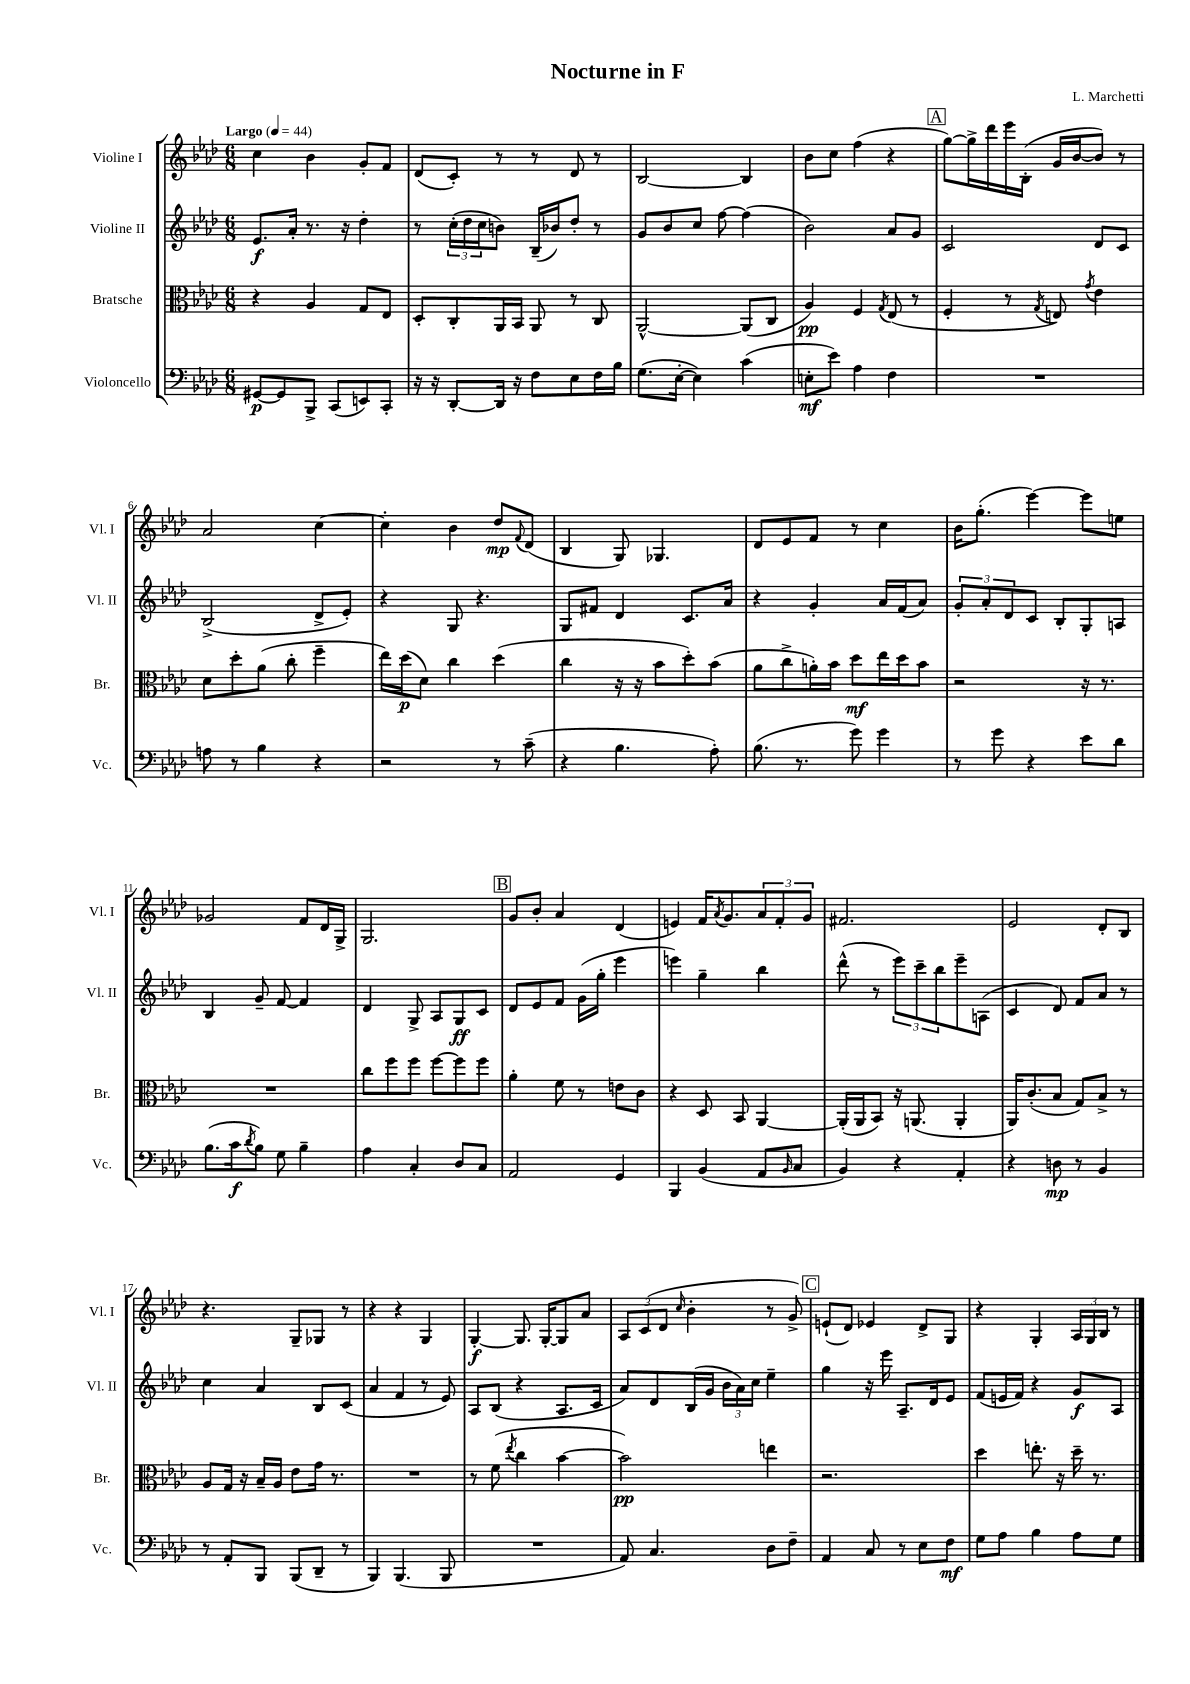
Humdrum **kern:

**kern	**dynam	**kern	**dynam	**kern	**dynam	**kern	**dynam
*part4	*part4	*part3	*part3	*part2	*part2	*part1	*part1
*staff4	*staff4	*staff3	*staff3	*staff2	*staff2	*staff1	*staff1
*I"Violoncello	*	*I"Bratsche	*	*I"Violine II	*	*I"Violine I	*
*I'Vc.	*	*I'Br.	*	*I'Vl. II	*	*I'Vl. I	*
*clefF4	*	*clefC3	*	*clefG2	*	*clefG2	*
*k[b-e-a-d-]	*	*k[b-e-a-d-]	*	*k[b-e-a-d-]	*	*k[b-e-a-d-]	*
*M6/8	*	*M6/8	*	*M6/8	*	*M6/8	*
*MM44	*	*MM44	*	*MM44	*	*MM44	*
=1	=1	=1	=1	=1	=1	=1	=1
!	!	!	!	!	!	!LO:TX:a:B:t=Largo	!
[8GG#X/L	p	4r	.	8.e-/L	f	4cc\	.
8GG#/]	.	.	.	.	.	.	.
.	.	.	.	16a-'/Jk	.	.	.
8BBB-^/J	.	4A-/	.	8.r	.	4b-\	.
(8CC/L	.	.	.	.	.	.	.
.	.	.	.	16r	.	.	.
8EEn/)	.	8G/L	.	4dd-'\	.	8g'/L	.
8CC'/J	.	8E-/J	.	.	.	8f/J	.
=2	=2	=2	=2	=2	=2	=2	=2
16r	.	8D-'/L	.	8r	.	(8d-/L	.
16r	.	.	.	.	.	.	.
[8DD-'/L	.	8C'/	.	(24cc'\LL	.	8c'/J)	.
.	.	.	.	24dd-\	.	.	.
.	.	.	.	24cc\J	.	.	.
16DD-/Jk]	.	16AA-/L	.	8bn\J)	.	8r	.
16r	.	16BB-/JJ	.	.	.	.	.
8F\L	.	8AA-/	.	(16B-~/LL	.	8r	.
.	.	.	.	16b-X/J)	.	.	.
8E-\	.	8r	.	8dd-'/J	.	8d-/	.
16F\L	.	8C/	.	8r	.	8r	.
16B-\JJ	.	.	.	.	.	.	.
=3	=3	=3	=3	=3	=3	=3	=3
(8.G\L	.	[2AA-^^/	.	8g/L	.	[2B-/	.
.	.	.	.	8b-/	.	.	.
[16E-'\Jk	.	.	.	.	.	.	.
4E-\])	.	.	.	8cc/J	.	.	.
.	.	.	.	[8ff\	.	.	.
(4c\	.	(8AA-/L]	.	(4ff\]	.	4B-/]	.
.	.	8C/J	.	.	.	.	.
=4	=4	=4	=4	=4	=4	=4	=4
8En'\L	mf	4A-/)	pp	2b-\)	.	8b-\L	.
8e-\J)	.	.	.	.	.	8cc\J	.
4A-\	.	4F/	.	.	.	(4ff\	.
.	.	8qG/	.	.	.	.	.
4F\	.	(8E-/	.	8a-/L	.	4r	.
.	.	8r	.	8g/J	.	.	.
!!LO:REH:place=s1:t=A
=5	=5	=5	=5	=5	=5	=5	=5
2.r	.	4F'/	.	2c/	.	[8gg\L)	.
.	.	.	.	.	.	16gg^\L]	.
.	.	.	.	.	.	16ddd-\	.
.	.	8r	.	.	.	16eee-\	.
.	.	.	.	.	.	(16B-'\JJ	.
.	.	8qG/	.	.	.	.	.
.	.	8En/)	.	.	.	16g/LL	.
.	.	.	.	.	.	[16b-/J	.
.	.	8qg/	.	.	.	.	.
.	.	4e-\	.	8d-/L	.	8b-/J])	.
.	.	.	.	8c/J	.	8r	.
!!LO:LB:g=z
=6	=6	=6	=6	=6	=6	=6	=6
8An\	.	8d-\L	.	(2B-^/	.	2a-/	.
8r	.	8dd-'\	.	.	.	.	.
4B-\	.	(8a-\J	.	.	.	.	.
.	.	8cc'\	.	.	.	.	.
4r	.	4ff~\	.	8d-^/L	.	[4cc\	.
.	.	.	.	8e-'/J)	.	.	.
=7	=7	=7	=7	=7	=7	=7	=7
2r	.	16ee-\LL)	.	4r	.	4cc'\]	.
.	.	(16dd-\J	p	.	.	.	.
.	.	8d-\J)	.	.	.	.	.
.	.	4cc\	.	8G/	.	4b-\	.
.	.	.	.	4.r	.	.	.
8r	.	(4dd-\	.	.	.	8dd-/L	mp
.	.	.	.	.	.	8qqf/	.
(8c~\	.	.	.	.	.	(8d-/J	.
=8	=8	=8	=8	=8	=8	=8	=8
4r	.	4cc\	.	8G/L	.	4B-/	.
.	.	.	.	8f#X/J	.	.	.
4.B-\	.	16r	.	4d-/	.	8G/)	.
.	.	16r	.	.	.	.	.
.	.	8b-\L	.	.	.	4.G-X/	.
.	.	8dd-'\)	.	8.c/L	.	.	.
8A-'\)	.	(8b-\J	.	.	.	.	.
.	.	.	.	16a-/Jk	.	.	.
=9	=9	=9	=9	=9	=9	=9	=9
(8.B-\	.	8a-\L	.	4r	.	8d-/L	.
.	.	8cc^\	.	.	.	8e-/	.
8.r	.	.	.	.	.	.	.
.	.	16an'\L)	.	4g'/	.	8f/J	.
.	.	16b-\JJ	.	.	.	.	.
8g\)	.	8dd-\L	mf	.	.	8r	.
4g\	.	16ee-\L	.	16a-/LL	.	4cc\	.
.	.	16dd-\J	.	(16f/J	.	.	.
.	.	8b-\J	.	8a-/J)	.	.	.
=10	=10	=10	=10	=10	=10	=10	=10
8r	.	2r	.	12g'/L	.	16b-\KL	.
.	.	.	.	.	.	(8.gg'\J	.
.	.	.	.	12a-'/	.	.	.
8g\	.	.	.	.	.	.	.
.	.	.	.	12d-/	.	.	.
4r	.	.	.	8c/J	.	[4eee-\)	.
.	.	.	.	8B-'/L	.	.	.
8e-\L	.	16r	.	8G'/	.	8eee-\L]	.
.	.	8.r	.	.	.	.	.
8d-\J	.	.	.	8An/J	.	8een\J	.
!!LO:LB:g=z
=11	=11	=11	=11	=11	=11	=11	=11
(8.B-\L	.	2.r	.	4B-/	.	2g-X/	.
16c\k	f	.	.	.	.	.	.
8qd-/	.	.	.	.	.	.	.
8B-\J)	.	.	.	8g~/	.	.	.
8G\	.	.	.	[8f/	.	.	.
4B-~\	.	.	.	4f/]	.	8f/L	.
.	.	.	.	.	.	16d-/L	.
.	.	.	.	.	.	16G^/JJ	.
=12	=12	=12	=12	=12	=12	=12	=12
4A-\	.	8cc\L	.	4d-/	.	2.G/	.
.	.	8ff\	.	.	.	.	.
4C'/	.	8ff\J	.	8G^/	.	.	.
.	.	[8ff\L	.	8A-/L	.	.	.
8D-/L	.	8ff\]	.	8G/	ff	.	.
8C/J	.	8ff\J	.	8c/J	.	.	.
!!LO:REH:place=s1:t=B
=13	=13	=13	=13	=13	=13	=13	=13
2AA-/	.	4a-'\	.	8d-/L	.	8g/L	.
.	.	.	.	8e-/	.	8b-'/J	.
.	.	8f\	.	8f/J	.	4a-/	.
.	.	8r	.	(16g\LL	.	.	.
.	.	.	.	16gg'\JJ	.	.	.
4GG/	.	8en\L	.	4eee-\	.	(4d-/	.
.	.	8c\J	.	.	.	.	.
=14	=14	=14	=14	=14	=14	=14	=14
4BBB-/	.	4r	.	4eeen\)	.	4en/)	.
(4BB-/	.	8D-/	.	4gg~\	.	16f/KL	.
.	.	.	.	.	.	8qa-/	.
.	.	.	.	.	.	8.g/	.
.	.	8BB-/	.	.	.	.	.
8AA-/L	.	[4AA-/	.	4bb-\	.	12a-/	.
.	.	.	.	.	.	12f'/	.
16qqBB-/	.	.	.	.	.	.	.
8C/J	.	.	.	.	.	.	.
.	.	.	.	.	.	12g/J	.
=15	=15	=15	=15	=15	=15	=15	=15
4BB-/)	.	(16AA-'/LL]	.	(8ddd-^^\	.	2.f#X/	.
.	.	16AA-/J	.	.	.	.	.
.	.	8BB-/J)	.	8r	.	.	.
4r	.	16r	.	12eee-\L)	.	.	.
.	.	(8.AAn/	.	.	.	.	.
.	.	.	.	12ccc~\	.	.	.
.	.	.	.	12bb-\	.	.	.
4AA-'/	.	4AA'/	.	8eee-~\	.	.	.
.	.	.	.	(8An\J	.	.	.
=16	=16	=16	=16	=16	=16	=16	=16
4r	.	16AA-/KL)	.	4c/	.	2e-/	.
.	.	(8.c'/	.	.	.	.	.
8Dn\	mp	8B-/J	.	8d-/)	.	.	.
8r	.	8G/L)	.	8f/L	.	.	.
4BB-/	.	8B-^/J	.	8a-/J	.	8d-'/L	.
.	.	8r	.	8r	.	8B-/J	.
!!LO:LB:g=z
=17	=17	=17	=17	=17	=17	=17	=17
8r	.	8A-/L	.	4cc\	.	4.r	.
8AA-'/L	.	16G/Jk	.	.	.	.	.
.	.	16r	.	.	.	.	.
8BBB-/J	.	16B-~/LL	.	4a-/	.	.	.
.	.	16A-/JJ	.	.	.	.	.
(8BBB-/L	.	8e-\L	.	.	.	8G~/L	.
8DD-~/J	.	16g\Jk	.	8B-/L	.	8G-X/J	.
.	.	8.r	.	.	.	.	.
8r	.	.	.	(8c/J	.	8r	.
=18	=18	=18	=18	=18	=18	=18	=18
4BBB-/)	.	2.r	.	4a-/	.	4r	.
(4.BBB-/	.	.	.	4f/	.	4r	.
.	.	.	.	8r	.	4G/	.
8BBB-/	.	.	.	8e-/)	.	.	.
=19	=19	=19	=19	=19	=19	=19	=19
2.r	.	8r	.	8A-/L	.	[4G'/	f
.	.	(8f\	.	(8B-/J	.	.	.
.	.	8qee-/	.	.	.	.	.
.	.	4cc\	.	4r	.	8.G/]	.
.	.	.	.	.	.	[16G'/KL	.
.	.	[4b-\	.	8.A-/L	.	8G/]	.
.	.	.	.	.	.	8a-/J	.
.	.	.	.	16c/Jk	.	.	.
=20	=20	=20	=20	=20	=20	=20	=20
8AA-/)	.	2b-\])	pp	8a-/L)	.	12A-/L	.
.	.	.	.	.	.	(12c/	.
4.C/	.	.	.	8d-/	.	.	.
.	.	.	.	.	.	12d-/J	.
.	.	.	.	.	.	16qqcc/	.
.	.	.	.	(16B-/L	.	4b-'\	.
.	.	.	.	16g/JJ	.	.	.
.	.	.	.	24b-\LL	.	.	.
.	.	.	.	24a-\)	.	.	.
.	.	.	.	24cc\JJ	.	.	.
8D-\L	.	4een\	.	4ee-~\	.	8r	.
8F~\J	.	.	.	.	.	8g^/)	.
!!LO:REH:place=s1:t=C
=21	=21	=21	=21	=21	=21	=21	=21
4AA-/	.	2.r	.	4gg\	.	(8en`/L	.
.	.	.	.	.	.	8d-/J)	.
8C/	.	.	.	16r	.	4e-X/	.
.	.	.	.	16eee-\	.	.	.
8r	.	.	.	8.A-~/L	.	.	.
8E-\L	.	.	.	.	.	8d-^/L	.
.	.	.	.	16d-/k	.	.	.
8F\J	mf	.	.	8e-/J	.	8G/J	.
=22	=22	=22	=22	=22	=22	=22	=22
8G\L	.	4dd-\	.	(8f/L	.	4r	.
8A-\J	.	.	.	16en/L	.	.	.
.	.	.	.	16f/JJ)	.	.	.
4B-\	.	8.een'\	.	4r	.	4G'/	.
.	.	16r	.	.	.	.	.
8A-\L	.	16dd-~\	.	8g/L	f	24A-/LL	.
.	.	.	.	.	.	24G/	.
.	.	8.r	.	.	.	.	.
.	.	.	.	.	.	24B-/JJ	.
8G\J	.	.	.	8A-/J	.	8r	.
==	==	==	==	==	==	==	==
*-	*-	*-	*-	*-	*-	*-	*-
